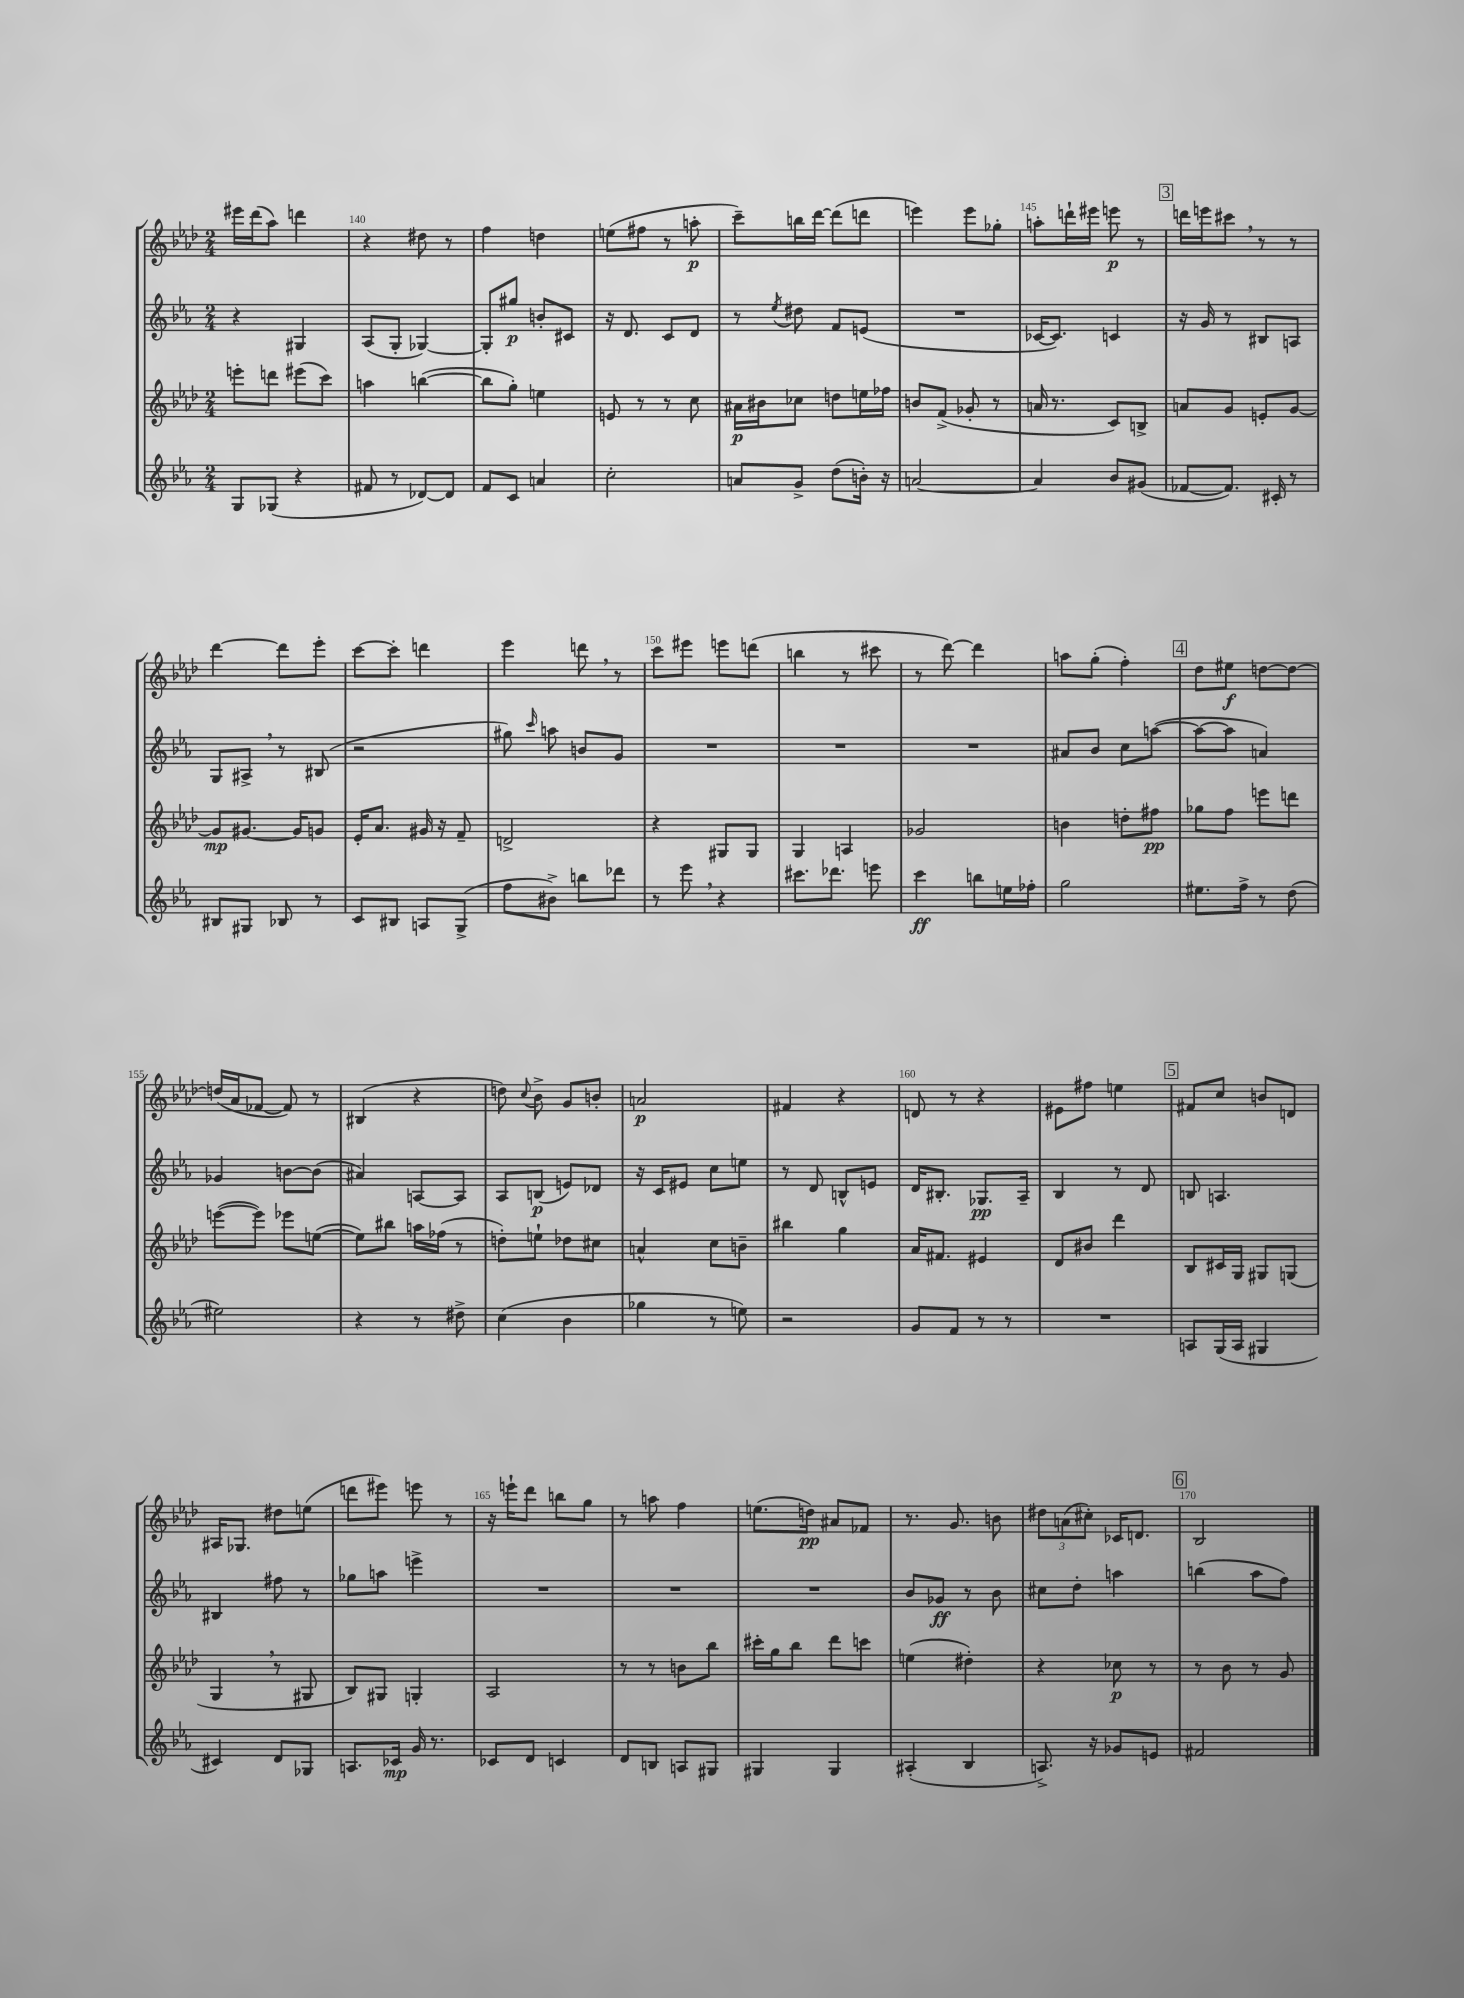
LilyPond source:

<<
\new StaffGroup <<
\new Staff = "s0" {
    \clef treble \key aes \major \numericTimeSignature \time 2/4
    \autoBeamOff eis'''16[ des'''16( aes''8]) d'''4 |
    r4 dis''8 r8 |
    f''4 d''4 |
    e''8[( fis''8] r8 a''8-.\p |
    c'''8[--) b''16 des'''16]~ des'''8[( d'''8] |
    e'''4) e'''8[ ges''8]-. |
    a''8[-. d'''16-! eis'''16] e'''8\p r8 |
    \mark \markup { \box "3" } d'''16[ e'''16 cis'''8] \breathe r8 r8 |
    des'''4~ des'''8[ ees'''8]-. |
    c'''8[~ c'''8]-. d'''4 |
    ees'''4 d'''8 \breathe r8 |
    c'''8[ eis'''8] e'''8[ d'''8]( |
    b''4 r8 cis'''8 |
    r8 des'''8~) des'''4 |
    a''8[ g''8]-.( f''4-.) |
    \mark \markup { \box "4" } des''8[ eis''8]\f d''8[~ d''8]~ |
    d''16[( aes'16 fes'8]~ fes'8) r8 |
    bis4( r4 |
    d''8) \appoggiatura { c''8 } bes'8-> g'8[ b'8]-. |
    a'2\p |
    fis'4 r4 |
    d'8 r8 r4 |
    eis'8[ fis''8] e''4 |
    \mark \markup { \box "5" } fis'8[ c''8] b'8[ d'8] |
    ais16[ ges8.] dis''8[ e''8]( |
    d'''8[ eis'''8]) e'''8 r8 |
    r16 e'''16[-! des'''8] b''8[ g''8] |
    r8 a''8 f''4 |
    e''8.[( d''16]\pp) ais'8[ fes'8] |
    r8. g'8. b'8 |
    \tuplet 3/2 { dis''8[ a'8( cis''8]-.) } ces'16[ d'8.] |
    \mark \markup { \box "6" } bes2 \bar "|." |
}
\new Staff = "s1" {
    \clef treble \key ees \major \numericTimeSignature \time 2/4
    \autoBeamOff r4 gis4 |
    aes8[( g8]-. ges4~) |
    ges8[-. gis''8]\p b'8[-. cis'8] |
    r16 d'8. c'8[ d'8] |
    r8 \acciaccatura { ees''8 } dis''8 f'8[ e'8]( |
    R2 |
    ces'16[~ ces'8.]) c'4 |
    \mark \markup { \box "3" } r16 g'16 r8 bis8[ a8] |
    g8[ ais8]-> \breathe r8 bis8( |
    r2 |
    gis''8) \grace { c'''16 } a''8 b'8[ g'8] |
    R2 |
    R2 |
    R2 |
    ais'8[ bes'8] c''8[ a''8]~( |
    \mark \markup { \box "4" } a''8[~ a''8] a'4) |
    ges'4 b'8[~ b'8]( |
    ais'4) a8[~ a8] |
    aes8[ b8]\p( e'8[) des'8] |
    r16 c'16[ eis'8] c''8[ e''8] |
    r8 d'8 b8[-^ e'8] |
    d'16[ bis8.]-. ges8.[\pp aes16]-- |
    bes4 r8 d'8 |
    \mark \markup { \box "5" } b8 a4. |
    bis4 fis''8 r8 |
    ges''8[ a''8] e'''4-> |
    R2 |
    R2 |
    R2 |
    bes'8[ ges'8]\ff r8 bes'8 |
    cis''8[ d''8]-. a''4 |
    \mark \markup { \box "6" } b''4( aes''8[ f''8]) \bar "|." |
}
\new Staff = "s2" {
    \clef treble \key aes \major \numericTimeSignature \time 2/4
    \autoBeamOff e'''8[-. d'''8] eis'''8[( c'''8]) |
    a''4 b''4~( |
    b''8[ g''8]-.) e''4 |
    e'8 r8 r8 c''8 |
    ais'16[\p bis'16 ces''8] d''8[ e''16 fes''16] |
    b'8[ f'8]->( ges'8-. r8 |
    a'16 r8. c'8[) b8]-> |
    \mark \markup { \box "3" } a'8[ g'8] e'8[-. g'8]~ |
    g'8[\mp gis'8.]~ gis'16[ g'8] |
    ees'16[-. aes'8.] gis'16 r16 f'8-- |
    d'2-> |
    r4 gis8[ gis8] |
    g4 a4 |
    ges'2 |
    b'4 d''8[-. fis''8]\pp |
    \mark \markup { \box "4" } ges''8[ f''8] e'''8[ d'''8] |
    e'''8[~( e'''8]) ees'''8[ e''8]~( |
    e''8[) bis''8] a''16[ fes''16]( r8 |
    d''8[-.) e''8]-! des''8[ cis''8] |
    a'4-^ c''8[ b'8]-- |
    bis''4 g''4 |
    aes'16[ fis'8.] eis'4 |
    des'8[ bis'8] des'''4 |
    \mark \markup { \box "5" } bes8[ cis'16 g16] gis8[ g8]( |
    g4 \breathe r8 gis8 |
    bes8[) gis8] g4-. |
    aes2 |
    r8 r8 b'8[ bes''8] |
    cis'''16[-. g''16 bes''8] des'''8[ c'''8] |
    e''4( dis''4-.) |
    r4 ces''8\p r8 |
    \mark \markup { \box "6" } r8 bes'8 r8 g'8 \bar "|." |
}
\new Staff = "s3" {
    \clef treble \key ees \major \numericTimeSignature \time 2/4
    \autoBeamOff g8[ ges8]( r4 |
    fis'8 r8 des'8[~) des'8] |
    f'8[ c'8] a'4 |
    c''2-. |
    a'8[ g'8]-> d''8[( b'16]-.) r16 |
    a'2~ |
    a'4 bes'8[ gis'8]( |
    \mark \markup { \box "3" } fes'8[~ fes'8.]) cis'16-. r8 |
    bis8[ gis8] bes8 r8 |
    c'8[ bis8] a8[ g8]->( |
    f''8[ bis'8]->) b''8[ des'''8] |
    r8 ees'''8 \breathe r4 |
    cis'''8.[ des'''8.] e'''8 |
    c'''4\ff b''8[ e''16 fes''16]-. |
    g''2 |
    \mark \markup { \box "4" } eis''8.[ f''16]-> r8 d''8( |
    eis''2) |
    r4 r8 dis''8-> |
    c''4( bes'4 |
    ges''4 r8 e''8) |
    r2 |
    g'8[ f'8] r8 r8 |
    R2 |
    \mark \markup { \box "5" } a8[ g16( a16] gis4 |
    cis'4) d'8[ ges8] |
    a8.[ ces'16]\mp g'16 r8. |
    ces'8[ d'8] c'4 |
    d'8[ b8] a8[ gis8] |
    gis4 gis4 |
    ais4-.( bes4 |
    a8.->) r16 ges'8[ e'8] |
    \mark \markup { \box "6" } fis'2 \bar "|." |
}
>>
>>
\layout { \context { \Score currentBarNumber = #139 \override BarNumber.break-visibility = ##(#f #t #t) barNumberVisibility = #(every-nth-bar-number-visible 5) } }
